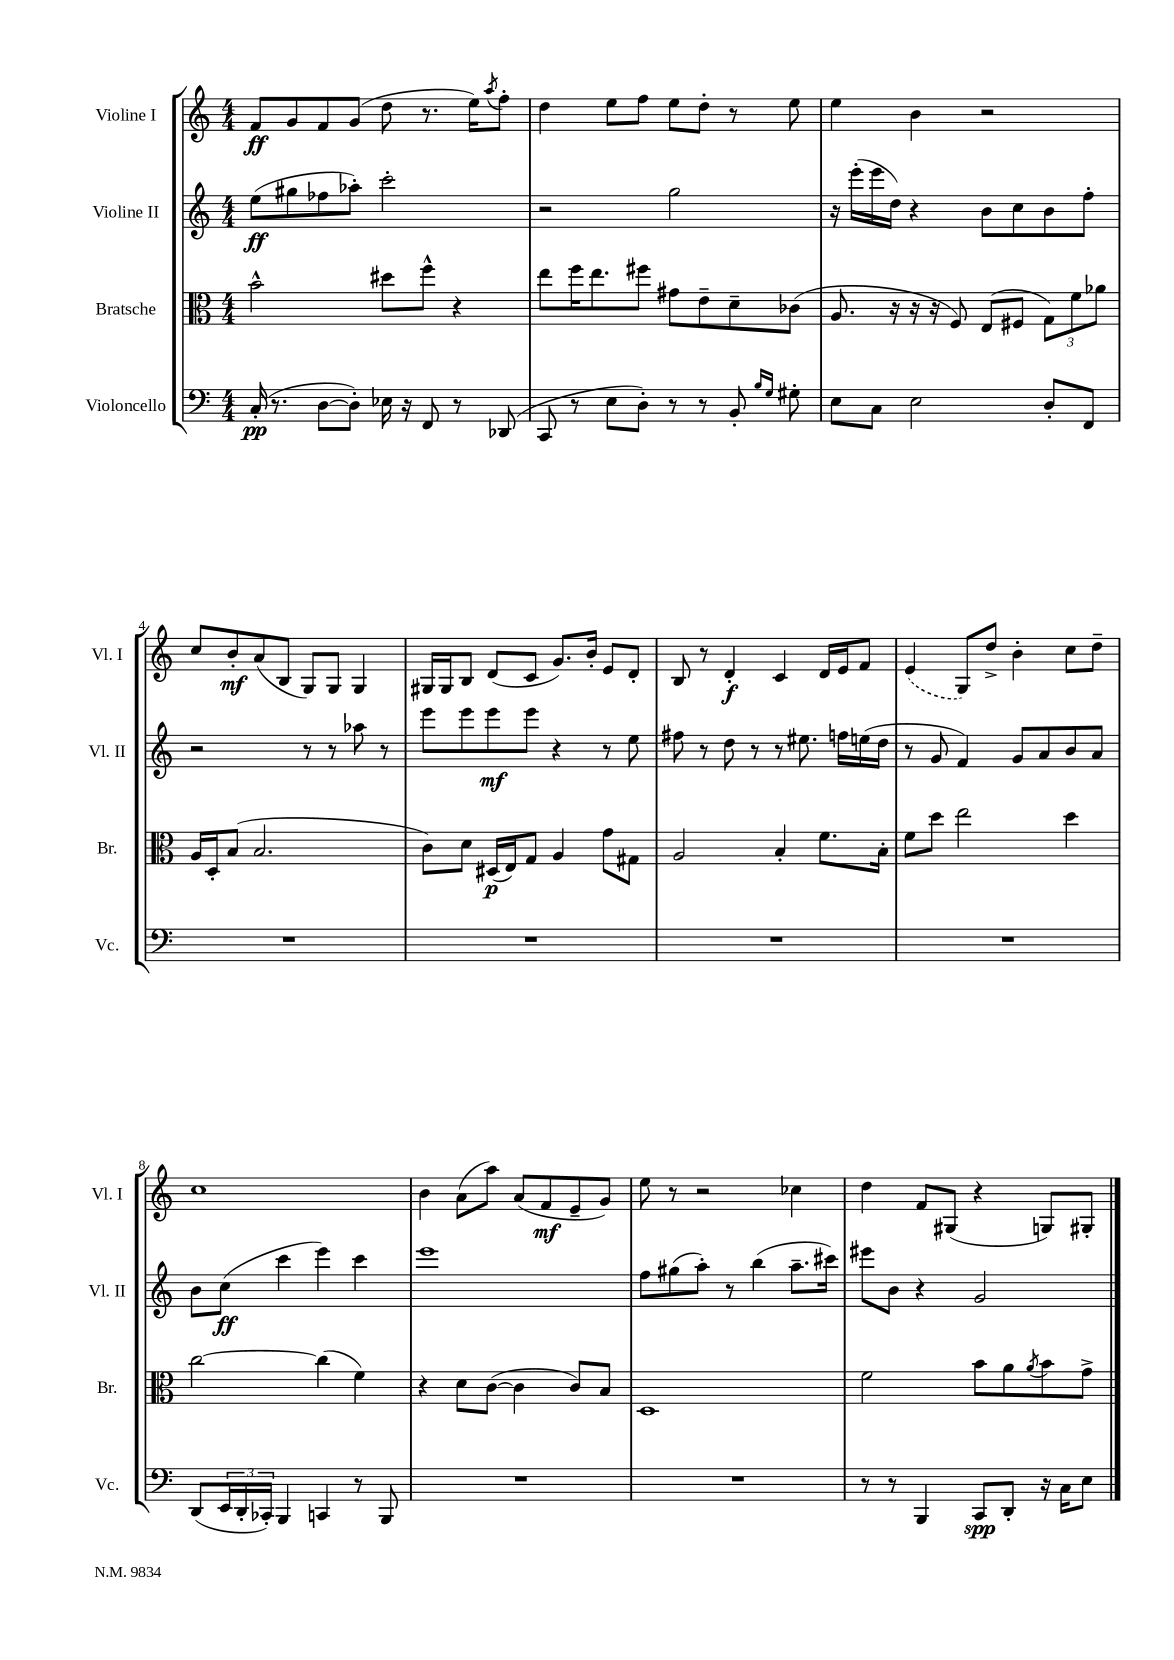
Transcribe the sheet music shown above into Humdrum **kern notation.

**kern	**dynam	**kern	**dynam	**kern	**dynam	**kern	**dynam
*part4	*part4	*part3	*part3	*part2	*part2	*part1	*part1
*staff4	*staff4	*staff3	*staff3	*staff2	*staff2	*staff1	*staff1
*I"Violoncello	*	*I"Bratsche	*	*I"Violine II	*	*I"Violine I	*
*I'Vc.	*	*I'Br.	*	*I'Vl. II	*	*I'Vl. I	*
*clefF4	*	*clefC3	*	*clefG2	*	*clefG2	*
*k[]	*	*k[]	*	*k[]	*	*k[]	*
*M4/4	*	*M4/4	*	*M4/4	*	*M4/4	*
=1	=1	=1	=1	=1	=1	=1	=1
(16C'/	pp	2b^^\	.	(8ee\L	ff	8f/L	ff
8.r	.	.	.	.	.	.	.
.	.	.	.	8gg#X\	.	8g/	.
[8D\L	.	.	.	8ff-X\	.	8f/	.
8D'\J])	.	.	.	8aa-X'\J)	.	(8g/J	.
16E-X\	.	8dd#X\L	.	2ccc'\	.	8dd\	.
16r	.	.	.	.	.	.	.
8FF/	.	8ff^^\J	.	.	.	8.r	.
8r	.	4r	.	.	.	.	.
.	.	.	.	.	.	16ee\KL)	.
.	.	.	.	.	.	8qaa/	.
(8DD-X/	.	.	.	.	.	8ff'\J	.
=2	=2	=2	=2	=2	=2	=2	=2
8CC/	.	8ee\L	.	2r	.	4dd\	.
8r	.	16ff\K	.	.	.	.	.
.	.	8.ee\	.	.	.	.	.
8E\L	.	.	.	.	.	8ee\L	.
8D'\J)	.	8ff#X\J	.	.	.	8ff\J	.
8r	.	8g#X\L	.	2gg\	.	8ee\L	.
8r	.	8e~\	.	.	.	8dd'\J	.
8BB'/	.	8d~\	.	.	.	8r	.
16qqB/LL	.	.	.	.	.	.	.
16qqG/JJ	.	.	.	.	.	.	.
8G#X'\	.	(8c-X\J	.	.	.	8ee\	.
=3	=3	=3	=3	=3	=3	=3	=3
8E\L	.	8.A/	.	16r	.	4ee\	.
.	.	.	.	(16eee'\LL	.	.	.
8C\J	.	.	.	16eee\	.	.	.
.	.	16r	.	16dd\JJ)	.	.	.
2E\	.	16r	.	4r	.	4b\	.
.	.	16r	.	.	.	.	.
.	.	8F/)	.	.	.	.	.
.	.	(8E/L	.	8b\L	.	2r	.
.	.	8F#X/J	.	8cc\	.	.	.
8D'/L	.	12G\L)	.	8b\	.	.	.
.	.	12f\	.	.	.	.	.
8FF/J	.	.	.	8ff'\J	.	.	.
.	.	12a-X\J	.	.	.	.	.
!!LO:LB:g=z
=4	=4	=4	=4	=4	=4	=4	=4
1r	.	16A/LL	.	2r	.	8cc/L	.
.	.	16D'/J	.	.	.	.	.
.	.	(8B/J	.	.	.	8b'/	mf
.	.	2.B/	.	.	.	(8a/	.
.	.	.	.	.	.	8B/J	.
.	.	.	.	8r	.	8G/L)	.
.	.	.	.	8r	.	8G/J	.
.	.	.	.	8aa-X\	.	4G/	.
.	.	.	.	8r	.	.	.
=5	=5	=5	=5	=5	=5	=5	=5
1r	.	8c\L)	.	8eee\L	.	16G#X/LL	.
.	.	.	.	.	.	16G#/J	.
.	.	8d\J	.	8eee\	.	8B/J	.
.	.	(16D#X/LL	p	8eee\	mf	(8d/L	.
.	.	16E/J)	.	.	.	.	.
.	.	8G/J	.	8eee\J	.	8c/J	.
.	.	4A/	.	4r	.	8.g/L)	.
.	.	.	.	.	.	16b'/Jk	.
.	.	8g\L	.	8r	.	8e/L	.
.	.	8G#X\J	.	8ee\	.	8d'/J	.
=6	=6	=6	=6	=6	=6	=6	=6
1r	.	2A/	.	8ff#X\	.	8B/	.
.	.	.	.	8r	.	8r	.
.	.	.	.	8dd\	.	4d'/	f
.	.	.	.	8r	.	.	.
.	.	4B'/	.	8r	.	4c/	.
.	.	.	.	8.ee#X\	.	.	.
.	.	8.f\L	.	.	.	16d/LL	.
.	.	.	.	16ffn\LL	.	16e/J	.
.	.	.	.	(16een\	.	8f/J	.
.	.	16B'\Jk	.	16dd\JJ	.	.	.
=7	=7	=7	=7	=7	=7	=7	=7
1r	.	8f\L	.	8r	.	(4e/	.
.	.	8dd\J	.	8g/	.	.	.
.	.	2ee\	.	4f/)	.	8G/L)	.
.	.	.	.	.	.	8dd^/J	.
.	.	.	.	8g/L	.	4b'\	.
.	.	.	.	8a/	.	.	.
.	.	4dd\	.	8b/	.	8cc\L	.
.	.	.	.	8a/J	.	8dd~\J	.
!!LO:LB:g=z
=8	=8	=8	=8	=8	=8	=8	=8
(8DD/L	.	[2cc\	.	8b\L	.	1cc	.
24EE/L	.	.	.	(8cc\J	ff	.	.
24DD'/	.	.	.	.	.	.	.
24CC-X'/JJ)	.	.	.	.	.	.	.
4BBB/	.	.	.	4ccc\	.	.	.
4CCn/	.	(4cc\]	.	4eee\)	.	.	.
8r	.	4f\)	.	4ccc\	.	.	.
8BBB/	.	.	.	.	.	.	.
=9	=9	=9	=9	=9	=9	=9	=9
1r	.	4r	.	1eee	.	4b\	.
.	.	8d\L	.	.	.	(8a\L	.
.	.	([8c\J	.	.	.	8aa\J)	.
.	.	4c\]	.	.	.	(8a/L	.
.	.	.	.	.	.	8f/	mf
.	.	8c/L)	.	.	.	8e~/	.
.	.	8B/J	.	.	.	8g/J)	.
=10	=10	=10	=10	=10	=10	=10	=10
1r	.	1D	.	8ff\L	.	8ee\	.
.	.	.	.	(8gg#X\	.	8r	.
.	.	.	.	8aa'\J)	.	2r	.
.	.	.	.	8r	.	.	.
.	.	.	.	(4bb\	.	.	.
.	.	.	.	8.aa~\L	.	4cc-X\	.
.	.	.	.	16ccc#X\Jk)	.	.	.
=11	=11	=11	=11	=11	=11	=11	=11
8r	.	2f\	.	8eee#X\L	.	4dd\	.
8r	.	.	.	8b\J	.	.	.
4BBB/	.	.	.	4r	.	8f/L	.
.	.	.	.	.	.	(8G#X/J	.
8CC/L	spp	8b\L	.	2g/	.	4r	.
8DD'/J	.	8a\	.	.	.	.	.
.	.	8qa/	.	.	.	.	.
16r	.	8b\	.	.	.	8Gn/L)	.
16C\KL	.	.	.	.	.	.	.
8E\J	.	8g^\J	.	.	.	8G#X'/J	.
==	==	==	==	==	==	==	==
*-	*-	*-	*-	*-	*-	*-	*-
